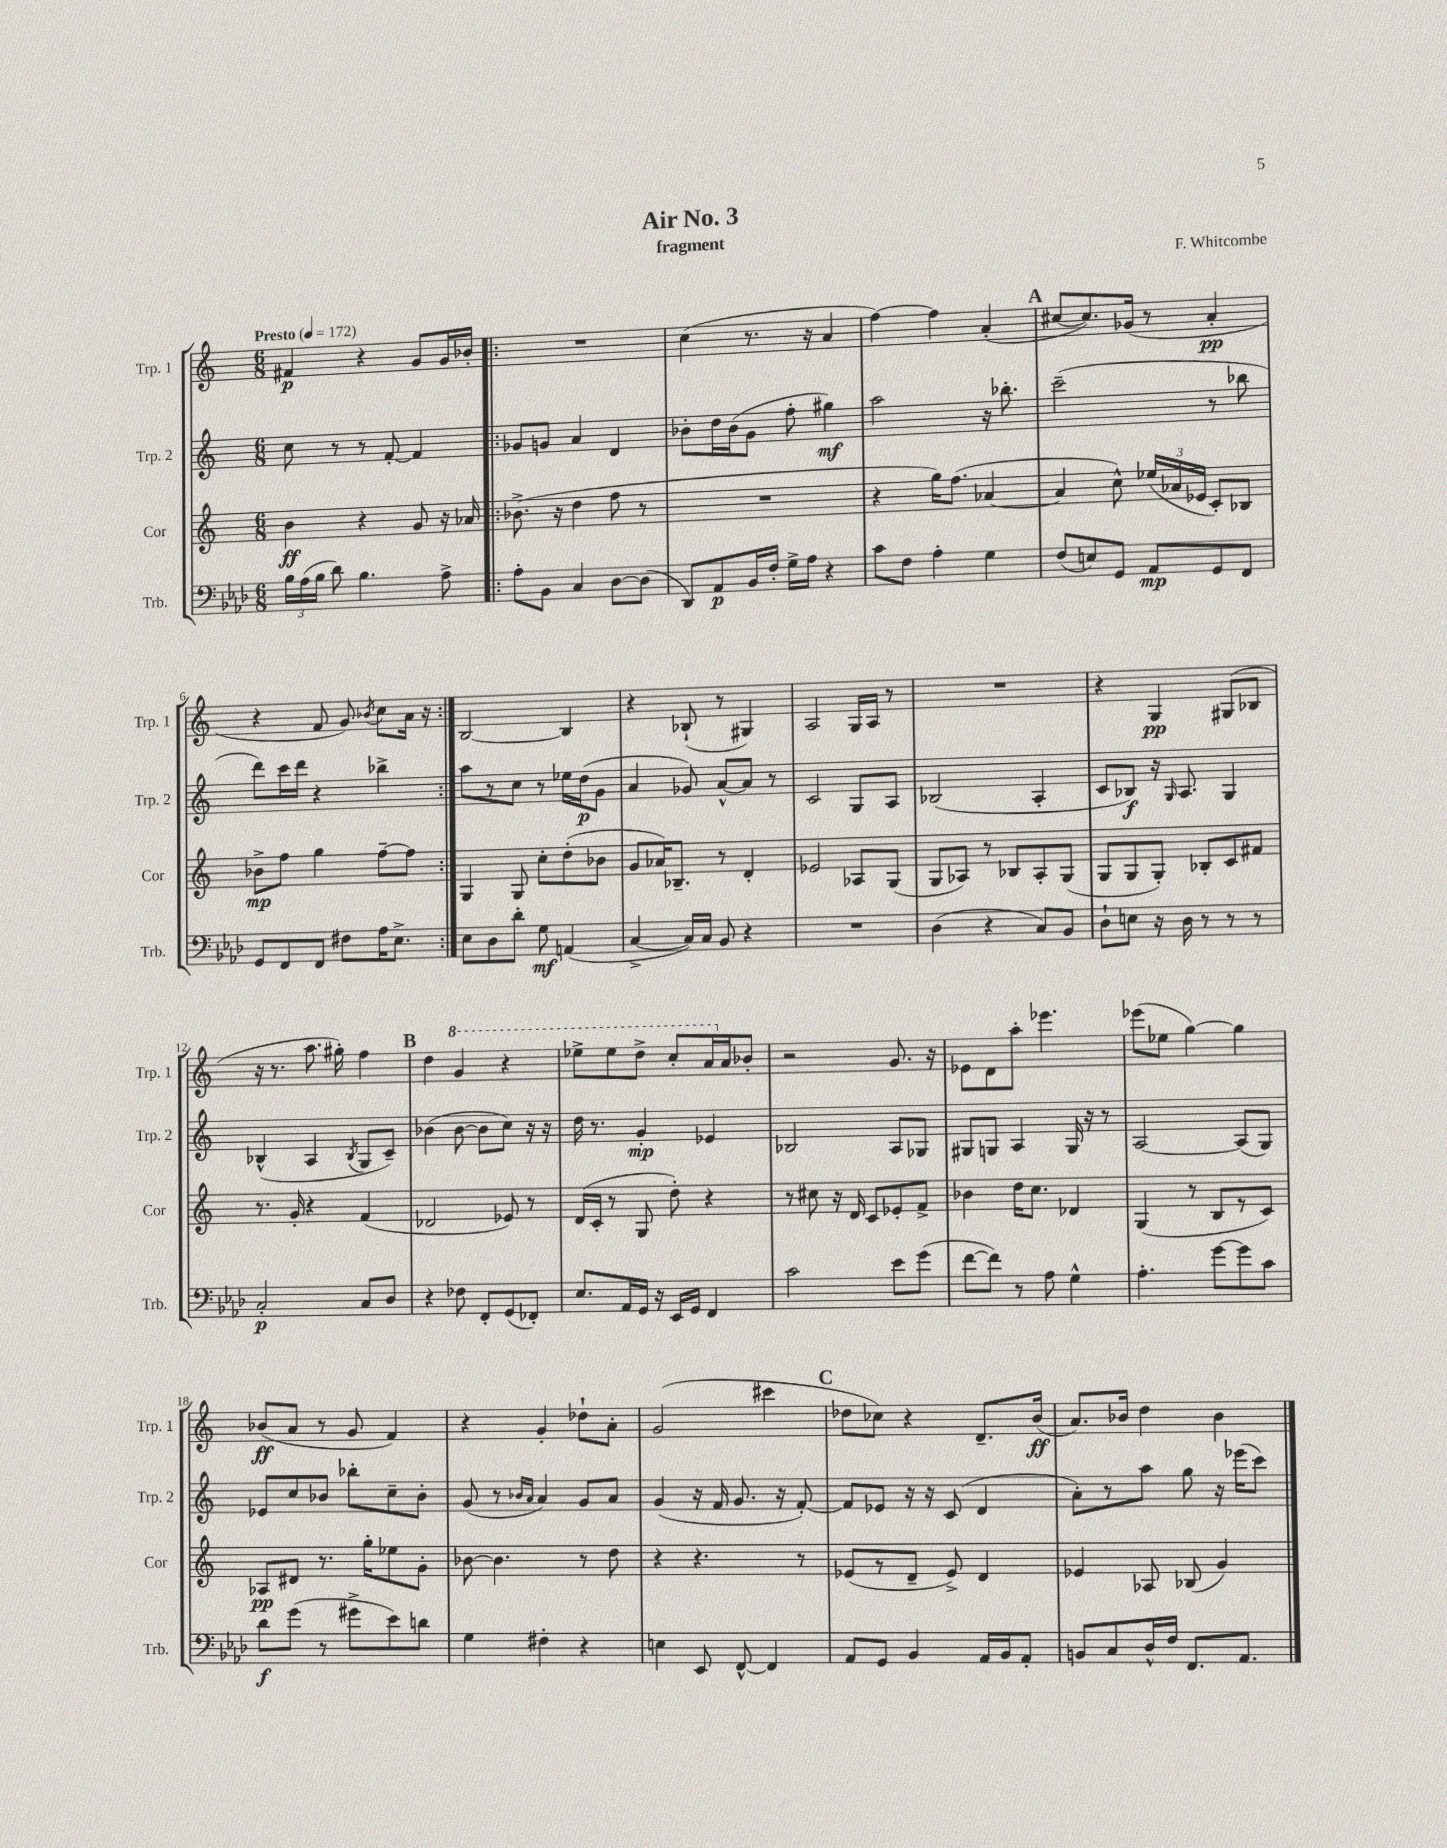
\header { title = "Air No. 3" composer = "F. Whitcombe" subtitle = "fragment" }
<<
\new StaffGroup <<
\new Staff = "s0" \with { instrumentName = "Trp. 1" shortInstrumentName = "Trp. 1" } {
    \clef treble \key c \major \numericTimeSignature \time 6/8 \tempo "Presto" 4 = 172
    \autoBeamOff fis'4\p r4 g'8[ g'16 bes'16]-. |
    \repeat volta 2 { R2. |
    c''4( r8. r16 a'4 |
    f''4~) f''4 a'4-.( |
    \mark \markup { \bold "A" } cis''8[~ cis''8.) ges'16]( r8 a'4-.\pp |
    r4 f'8 g'8) \acciaccatura { bes'8 } c''8[ a'16] r16 | }
    b2~ b4 |
    r4 bes8-!( r8 gis4) |
    a2 g16[ a16] r8 |
    R2. |
    r4 g4\pp gis8[( bes8] |
    r16 r8. a''8. gis''16-.) f''4 |
    \mark \markup { \bold "B" } d''4 \ottava #1 g''4 r4 |
    ees'''8[-> ees'''8 d'''8]-> c'''8[-. a''16 \ottava #0 a'16 bes'8]-. |
    r2 g'8. r16 |
    ees'8[ d'8 a''8]-. ees'''4. |
    ees'''8[( ees''8] g''4~) g''4 |
    bes'8[\ff( a'8] r8 g'8 f'4) |
    r4 g'4-. des''8[-! a'8]-. |
    g'2( cis'''4 |
    \mark \markup { \bold "C" } des''8[ ces''8]) r4 d'8.[-- b'16]\ff( |
    a'8.[) bes'16] d''4 bes'4 \bar "|." |
}
\new Staff = "s1" \with { instrumentName = "Trp. 2" shortInstrumentName = "Trp. 2" } {
    \clef treble \key c \major \numericTimeSignature \time 6/8
    \autoBeamOff c''8 r8 r8 f'8~-. f'4 |
    \repeat volta 2 { ges'8[ g'8] a'4 d'4 |
    bes'8[-. d''16 bes'16( g'8] f''8-. gis''4\mf) |
    a''2 r16 bes''8.-. |
    \mark \markup { \bold "A" } c'''2--( r8 bes''8 |
    d'''8[) c'''16 d'''16] r4 bes''4-> | }
    a''8[ r8 c''8] r8 ees''16[ d''16\p( g'8] |
    a'4 ges'8) a'8[~-^ a'8] r8 |
    c'2 g8[ a8] |
    bes2( a4-. |
    c'8[ bes8]\f) r16 \grace { g16 } a8. g4 |
    bes4-^( a4 \acciaccatura { bes8 } g8[ c'8]--) |
    \mark \markup { \bold "B" } bes'4( bes'8~ bes'8[ c''8]) r16 r16 |
    d''16 r8. g'4-.\mp ees'4 |
    bes2 a8[ ges8] |
    gis8[ g8] a4 g16 r16 r8 |
    a2~ a8[( g8]) |
    ees'8[ c''8 bes'8] bes''8[-. c''8-- bes'8]-. |
    g'8( r8 \grace { bes'16[ a'16] } a'4) g'8[ a'8] |
    g'4( r16 f'16 g'8. r16 f'8~-.) |
    \mark \markup { \bold "C" } f'8[ ees'8] r16 r16 c'8( d'4 |
    a'8[-.) r8 a''8] g''8 r16 ees'''16[( c'''8]) \bar "|." |
}
\new Staff = "s2" \with { instrumentName = "Cor" shortInstrumentName = "Cor" } {
    \clef treble \key c \major \numericTimeSignature \time 6/8
    \autoBeamOff b'4\ff r4 g'8 r16 aes'16 |
    \repeat volta 2 { bes'8.->( r16 d''4 f''8 r8 |
    R2. |
    r4 g''16[) f''8.]( aes'4~ |
    \mark \markup { \bold "A" } aes'4 c''8-^) \tuplet 3/2 { ees''16[( aes'16 ees'16] } c'8[-.) bes8] |
    bes'8[->\mp f''8] g''4 f''8[~-- f''8] | }
    g4 g8 c''8[-. d''8-.( bes'8] |
    g'8[ aes'16) bes8.]-- r8 d'4-. |
    ees'2 aes8[ g8]( |
    g8[ aes8]) r8 bes8[ aes8-. g8]( |
    g8[ g8 g8]-.) bes8[-. c'8 fis'8] |
    r8. g'16-. r4 f'4( |
    \mark \markup { \bold "B" } des'2 ees'8) r8 |
    d'16[( c'16]-. r8 g8 d''8-.) r4 |
    r8 cis''8 r16 d'16 c'8[ ees'8-. f'8]-> |
    bes'4 d''16[ c''8.] des'4 |
    g4( r8 b8[ r8 c'8]) |
    aes8[\pp dis'8] r8. g''16[-. ees''8 g'8]-. |
    bes'8~ bes'4. r8 d''8 |
    r4 r4. r8 |
    \mark \markup { \bold "C" } ees'8[( r8 d'8]-- ees'8->) d'4 |
    ees'4 aes8 bes8( g'4) \bar "|." |
}
\new Staff = "s3" \with { instrumentName = "Trb." shortInstrumentName = "Trb." } {
    \clef bass \key aes \major \numericTimeSignature \time 6/8
    \autoBeamOff \tuplet 3/2 { bes16[ aes16( bes16] } des'8) bes4. aes8-> |
    \repeat volta 2 { aes8[-. bes,8] c4 des8[~ des8]( |
    des,8[) aes,8\p bes,16 f16]-. g16[-> aes16] r4 |
    c'8[ f8] aes4-. g4 |
    \mark \markup { \bold "A" } f8[( e8) g,8] aes,8[\mp g,8 f,8] |
    g,8[ f,8 f,8] fis8[ aes16 ees8.]-> | }
    ees8[ des8 des'8]-. g8\mf a,4( |
    c4~-> c16[) c16] bes,8 r4 |
    R2. |
    des4( r4 c8[) bes,8] |
    des8[-! e8] r16 des16 r8 r8 r8 |
    c2-.\p c8[ des8] |
    \mark \markup { \bold "B" } r4 fes8 f,8[-. g,8( fes,8]-.) |
    ees8.[ aes,16 g,16] r16 ees,16[ g,16] f,4 |
    c'2 ees'8[ g'8]( |
    f'8[~ f'8]) r8 aes8 g4-^ |
    aes4.-. g'8[~ g'8 c'8] |
    des'8[\f g'8]( r8 gis'8[-> ees'8) d'8] |
    g4 fis4-. r4 |
    e4 ees,8 f,8~-^ f,4 |
    \mark \markup { \bold "C" } aes,8[ g,8] bes,4 aes,16[ bes,16 aes,8]-. |
    b,8[ c8 des16-^ f16] f,8.[ aes,8.] \bar "|." |
}
>>
>>
